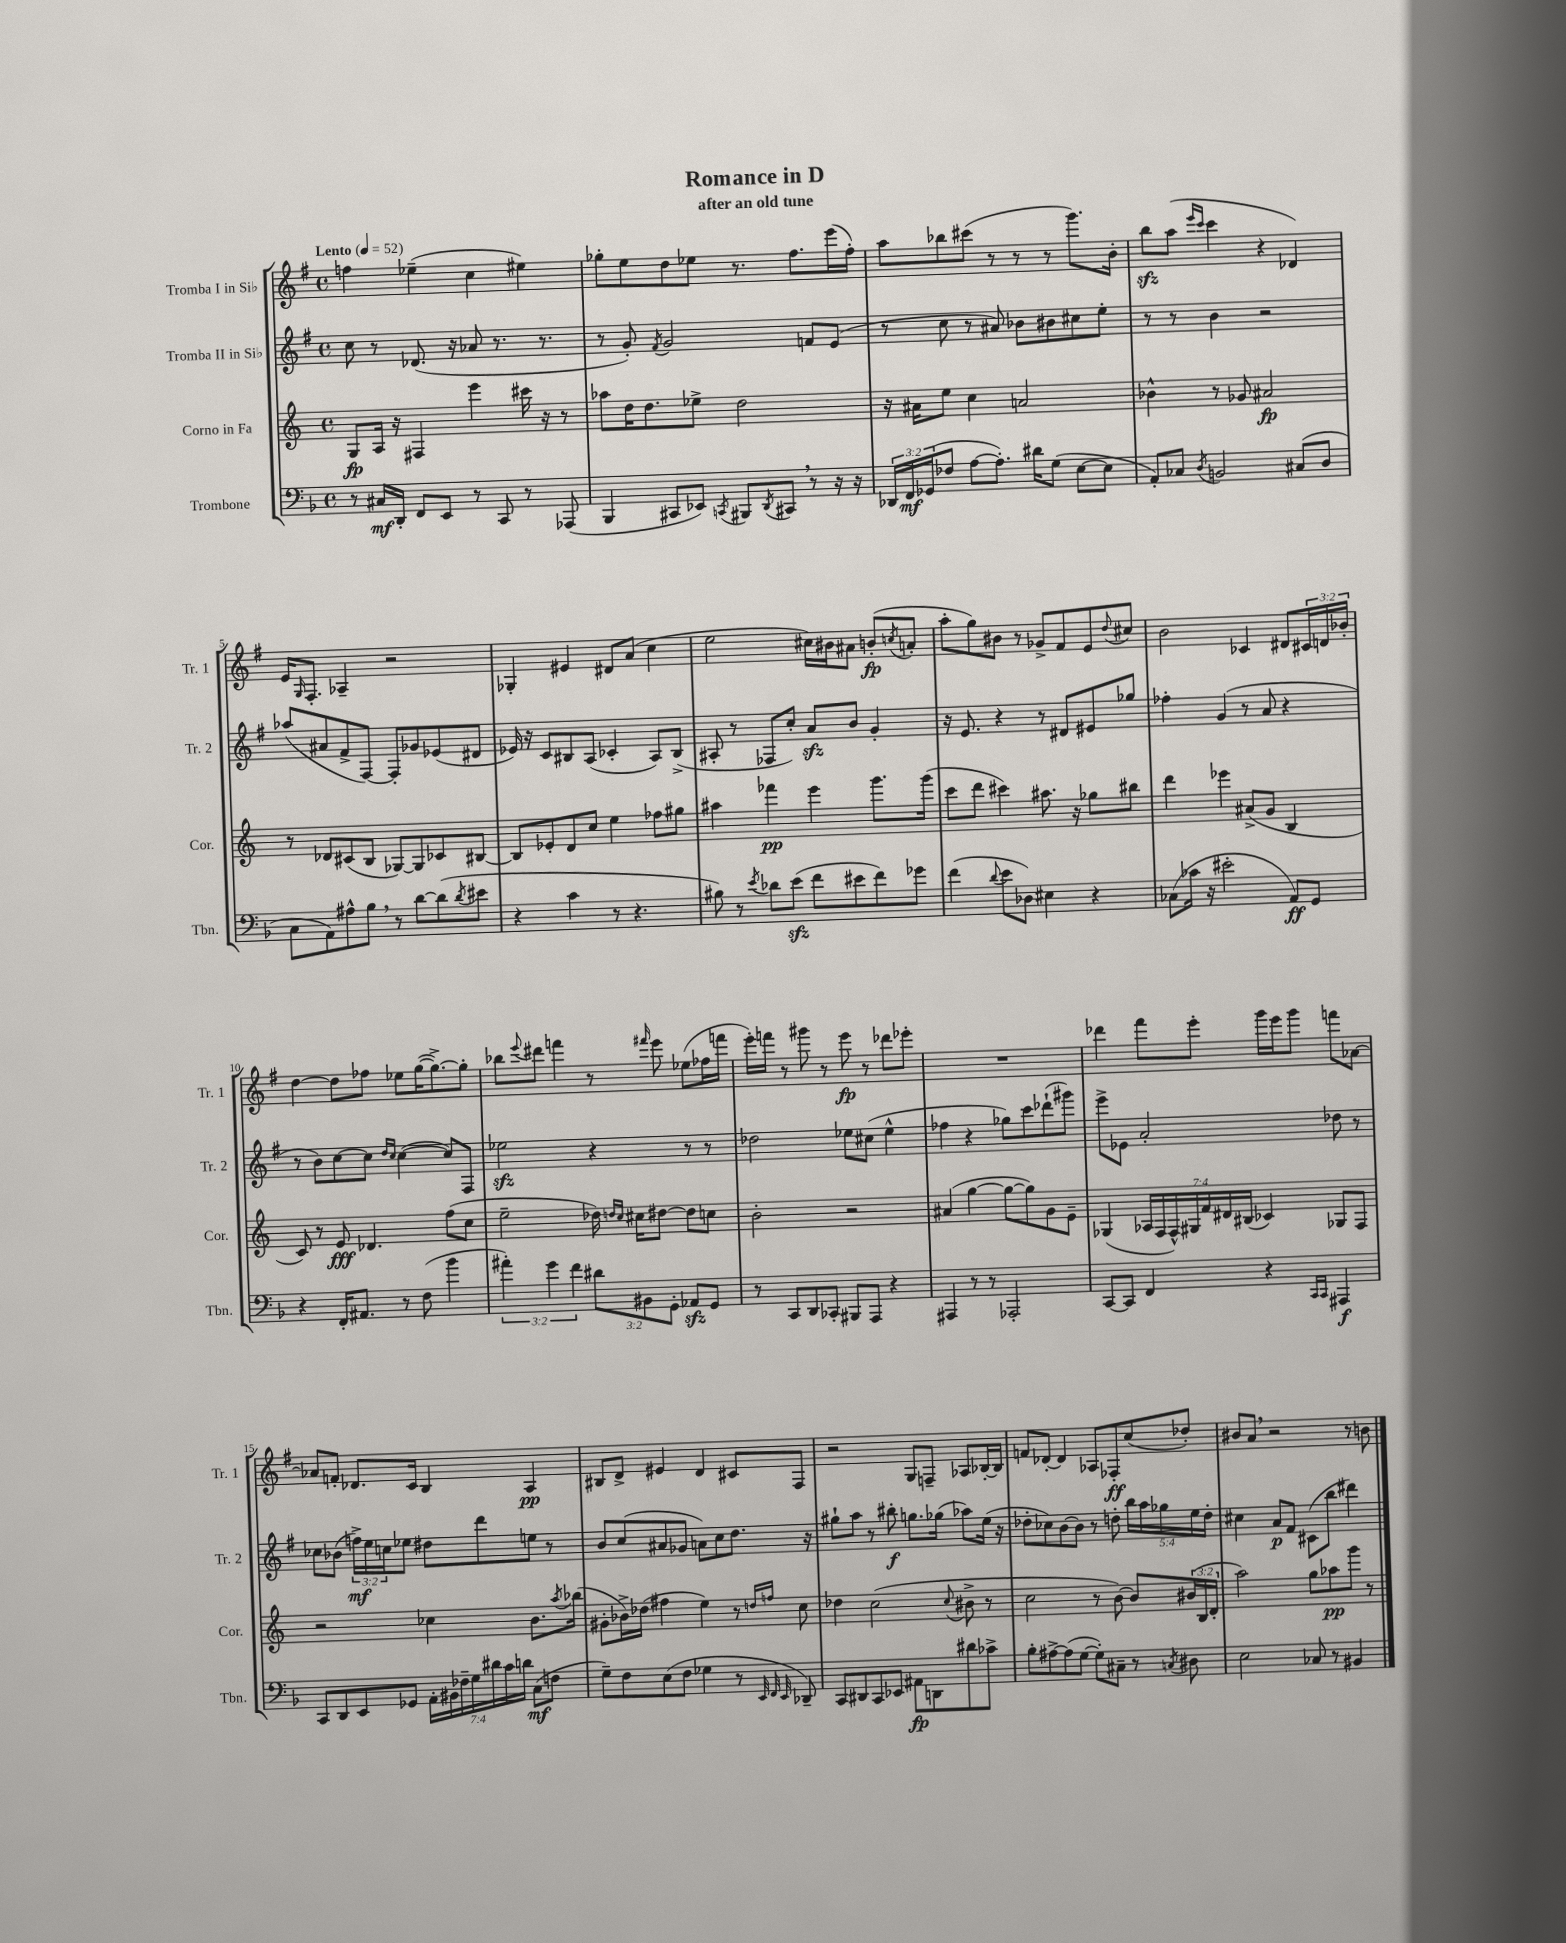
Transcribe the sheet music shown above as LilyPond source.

\header { title = "Romance in D" subtitle = "after an old tune" }
<<
\new StaffGroup <<
\new Staff = "s0" \with { instrumentName = "Tromba I in Sib" shortInstrumentName = "Tr. 1" } {
    \clef treble \key g \major \defaultTimeSignature \time 4/4 \override Staff.TupletNumber.text = #tuplet-number::calc-fraction-text \tempo "Lento" 4 = 52
    f''4 ees''4--( c''4 eis''4) |
    ges''8-. e''8 d''8 ees''8 r8. fis''8. e'''16( fis''16-.) |
    a''8 bes''8 cis'''8( r8 r8 r8 g'''8.) b'16-. |
    b''8\sfz a''8( \grace { e'''16 c'''16 } c'''4 r4 des'4) |
    e'16 \grace { g16 } fis8.-. aes4-- r2 |
    ges4-. eis'4 dis'8 a'8( c''4 |
    e''2 cis''16) bis'16 ais'8 b'8-.\fp( \acciaccatura { c''8 } a'8-. |
    a''8-. g''8) bis'8 r8 ges'8-> fis'8 e'8 \appoggiatura { d''8 } cis''8 |
    b'2 ces'4 dis'8 \tuplet 3/2 { cis'16 d'16 bes'16-. } |
    d''4~ d''8 fes''8 ees''8 g''16~( g''8.~->) g''8-. |
    bes''8 \appoggiatura { e'''8 } dis'''8 f'''4 r8 \grace { fis'''16 } e'''8 ees''8( fes''16 f'''16 |
    e'''16-.) f'''16 r8 gis'''8 r8 e'''8\fp r8 des'''8 ees'''8-. |
    R1 |
    des'''4 fis'''8 e'''8-. g'''16 e'''16 g'''8 f'''8 aes'8~ |
    aes'8 f'8-. des'8. c'16 b4 a4\pp |
    bis8 d'8-> eis'4 d'4 cis'8 fis8 |
    r2 g8 f8-- aes8 bes16~-. bes16 |
    f'8 des'8~-. des'4 aes8 fes8-.\ff c''8( des''8-.) |
    bis'8 a'8 \breathe r2 r8 b'8 \bar "|." |
}
\new Staff = "s1" \with { instrumentName = "Tromba II in Sib" shortInstrumentName = "Tr. 2" } {
    \clef treble \key g \major \defaultTimeSignature \time 4/4 \override Staff.TupletNumber.text = #tuplet-number::calc-fraction-text
    c''8 r8 des'8.( r16 aes'8 r8. r8. |
    r8 g'8-.) \acciaccatura { fis'8 } g'2 f'8 e'8( |
    r8 c''8 r8 ais'8) bes'8 bis'8 cis''8 e''8-. |
    r8 r8 b'4 r2 |
    aes''8( ais'8 fis'8-> fis8~) fis8-. ges'8 ees'8( dis'8 |
    ees'16) r16 c'8 bis8 a8( ces'4-. a8) bis8->( |
    ais8-. r8 fes8 c''8-.) a'8\sfz b'8 g'4-. |
    r16 e'8. r4 r8 dis'8 eis'8 ges''8 |
    fes''4-. g'4( r8 a'8 r4 |
    r8 b'8) c''8~ c''8 \grace { d''16 c''16 } c''4~( c''8) fis8 |
    ees''2\sfz r4 r8 r8 |
    des''2 ees''8 cis''8( ees''4-^ |
    fes''4 r4 ges''8) c'''8 des'''8-!( gis'''8) |
    e'''8-> ees'8 a'2-. des''8 r8 |
    ces''8 bes'8( \tuplet 3/2 { f''16->\mf) e''16 c''16 } ees''8 dis''8 d'''8 e''8 r8 |
    b'8 c''8( ais'8 ges'8 a'8) c''8 d''8. r16 |
    gis''8-! a''8 r8 bis''8-.\f g''8. ges''16( aes''8) e''16( r16 |
    des''8-. ces''8) b'8~ b'8 r8 d''8-. \tuplet 5/4 { b''16 a''16 ges''16 e''16 d''16-. } |
    cis''4 a'8\p fis'8 cis'8( b''8 dis'''4) \bar "|." |
}
\new Staff = "s2" \with { instrumentName = "Corno in Fa" shortInstrumentName = "Cor." } {
    \clef treble \key c \major \defaultTimeSignature \time 4/4 \override Staff.TupletNumber.text = #tuplet-number::calc-fraction-text
    g8\fp a16 r16 fis4 e'''4 cis'''16 r16 r8 |
    aes''8 d''16 d''8. ees''8-> d''2 |
    r16 ais'16 e''8 c''4 a'2 |
    bes'4-^ r8 ges'8 ais'2\fp |
    r8 des'8 cis'8( b8 ges8~) ges8 ces'8 bis8~ |
    bis8 ees'8-. d'8 c''8 e''4 fes''8 gis''8 |
    ais''4 fes'''4\pp e'''4 g'''8. g'''16( |
    c'''8 d'''8 cis'''4) ais''8. r16 ges''8 bis''8 |
    d'''4 ees'''4 ais'8->( g'8 b4 |
    c'8) r8 e'8\fff des'4. f''8( c''8 |
    e''2-- des''16) \grace { d''16 c''16 } cis''16 dis''8~ dis''8 c''8 |
    b'2-. r2 |
    ais'4( g''4~ g''8~ g''8) g'8 e'8-- |
    ges4( \tuplet 7/4 { aes16 f16 f16-^) gis16 f'16 dis'16 bis16( } ces'4) ges8 f8 |
    r2 ces''4 b'8. \acciaccatura { a''8 } bes''16( |
    gis'8-. bes'16->) des''16( fis''4 e''4) r8 \grace { d''16 f''16 } c''8 |
    des''4 c''2( \appoggiatura { c''8 } bis'8-> r8 |
    c''2 r8 b'8~) b'8 \tuplet 3/2 { bis'16( b16 d'16-. } |
    a''2) g''8 aes''8\pp g'''8 r8 \bar "|." |
}
\new Staff = "s3" \with { instrumentName = "Trombone" shortInstrumentName = "Tbn." } {
    \clef bass \key f \major \defaultTimeSignature \time 4/4 \override Staff.TupletNumber.text = #tuplet-number::calc-fraction-text
    r8 cis16\mf d,16-. f,8 e,8 r8 c,8 r8 aes,,8( |
    bes,,4 cis,8 ees,8) \acciaccatura { c,8 } bis,,8 \acciaccatura { d,8 } cis,8 \breathe r8 r16 r16 |
    \tuplet 3/2 { des,16 f,16\mf ges,16( } fes8 a8~ a8.-.) dis'16 g8( e8~ e8 |
    a,8-.) ces8 \acciaccatura { d8 } b,2 cis8( d8 |
    c8 a,8) ais8-^ bes8 \breathe r8 d'8~ d'8( \acciaccatura { d'8 } eis'8 |
    r4 c'4 r8 r4. |
    bis8) r8 \acciaccatura { e'8 } des'8 e'8\sfz( f'8 eis'8 f'8) ges'8 |
    f'4( \appoggiatura { d'8 } e'8 des8) eis4 r4 |
    ces8( ces'16 r16 eis'2-. a,8\ff) g,8 |
    r4 f,16-. ais,8. r8 f8( bes'4 |
    \tuplet 3/2 { ais'4-.) g'4 f'4 } \tuplet 3/2 { dis'8 bis,8 g,8-. } aes,8\sfz g,8 |
    r8 c,8 d,8 ces,8-. bis,,8 a,,8 r4 |
    ais,,4 r8 r8 aes,,2-. |
    c,8~ c,8 f,4 r4 \grace { c,16 c,16 } ais,,4\f |
    c,8 d,8 e,8 ges,8 \tuplet 7/4 { a,16-. bis,16 fes16-- g16 dis'16 c'16 d'16 } c8\mf( f8 |
    g8--) f8 e8( f8 ges4 r8 \grace { e,32 f,32 e,32 } des,8--) |
    c,8 dis,8 c,8 ees,8 ais,8\fp d,8 dis'8 ces'8-> |
    bes8-. ais8~-> ais8( g8~ g8-.) cis8-- r8 \acciaccatura { c8 } dis8 |
    e2 ces8 r8 bis,4 \bar "|." |
}
>>
>>
